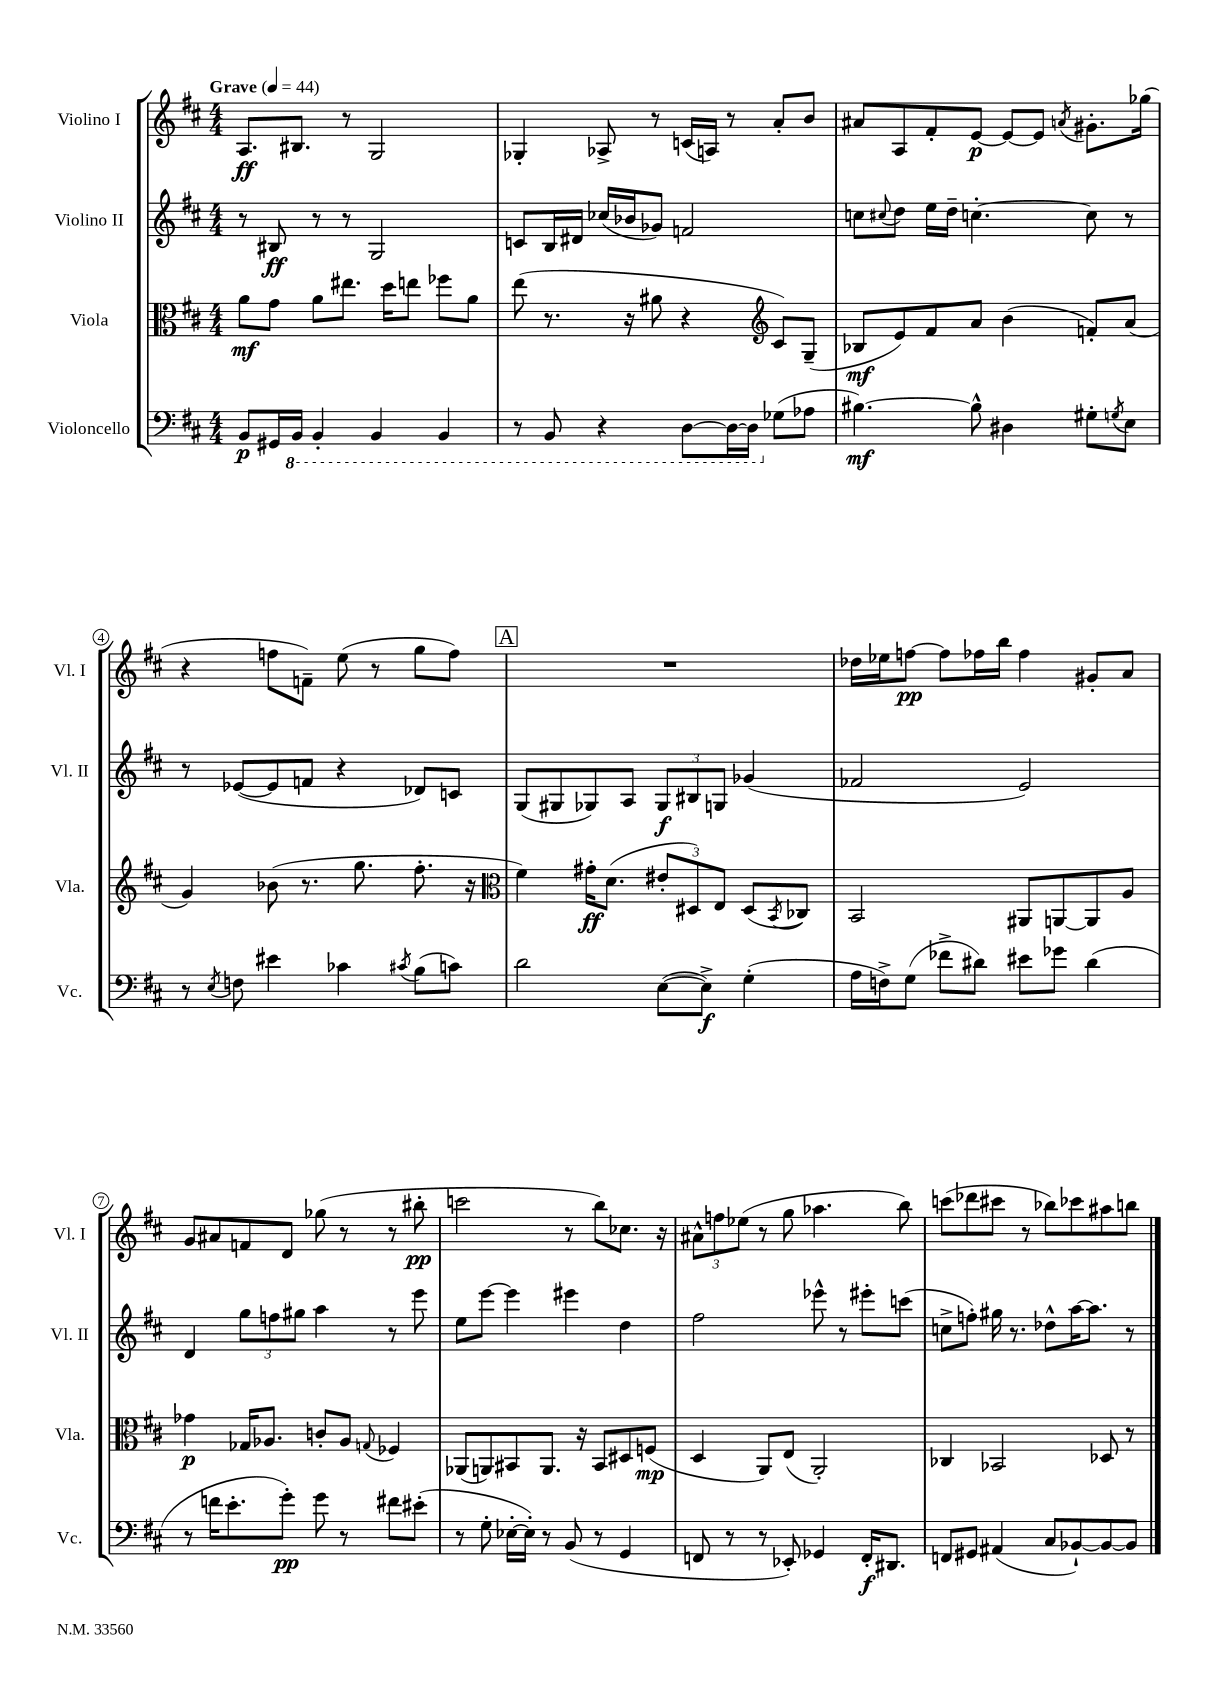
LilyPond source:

<<
\new StaffGroup <<
\new Staff = "s0" \with { instrumentName = "Violino I" shortInstrumentName = "Vl. I" } {
    \clef treble \key d \major \numericTimeSignature \time 4/4 \tempo "Grave" 4 = 44
    a8.\ff bis8. r8 g2 |
    ges4-. aes8-> r8 c'16( a16) r8 a'8-. b'8 |
    ais'8 a8 fis'8-. e'8~\p e'8~ e'8 \acciaccatura { a'8 } gis'8.-. ges''16( |
    r4 f''8 f'8--) e''8( r8 g''8 f''8) |
    \mark \markup { \box "A" } R1 |
    des''16 ees''16 f''8~\pp f''8 fes''16 b''16 fes''4 gis'8-. a'8 |
    g'8 ais'8 f'8 d'8 ges''8( r8 r8 bis''8-.\pp |
    c'''2 r8 b''8) ces''8. r16 |
    \tuplet 3/2 { ais'8-^ f''8 ees''8( } r8 g''8 aes''4. b''8) |
    c'''8( des'''8 cis'''8 r8 bes''8) ces'''8 ais''8 b''8 \bar "|." |
}
\new Staff = "s1" \with { instrumentName = "Violino II" shortInstrumentName = "Vl. II" } {
    \clef treble \key d \major \numericTimeSignature \time 4/4
    r8 bis8\ff r8 r8 g2 |
    c'8 b16 dis'16 ces''16( bes'16 ges'8) f'2 |
    c''8 \appoggiatura { cis''8 } d''8 e''16 d''16-- c''4.~-. c''8 r8 |
    r8 ees'8~( ees'8 f'8 r4 des'8) c'8 |
    \mark \markup { \box "A" } g8( gis8 ges8) a8 \tuplet 3/2 { ges8\f bis8 g8 } ges'4( |
    fes'2 e'2) |
    d'4 \tuplet 3/2 { g''8 f''8 gis''8 } a''4 r8 e'''8 |
    e''8 e'''8~ e'''4 eis'''4 d''4 |
    fis''2 ees'''8-^ r8 eis'''8-. c'''8( |
    c''8-> f''8-.) gis''16 r8. des''8-^ a''16~ a''8. r8 \bar "|." |
}
\new Staff = "s2" \with { instrumentName = "Viola" shortInstrumentName = "Vla." } {
    \clef alto \key d \major \numericTimeSignature \time 4/4
    a'8\mf g'8 a'8 eis''8. d''16 e''8 fes''8 a'8 |
    e''8( r8. r16 ais'8 r4 \clef treble cis'8) g8--( |
    bes8\mf e'8) fis'8 a'8 b'4( f'8-.) a'8( |
    g'4) bes'8( r8. g''8. fis''8.-. r16 |
    \mark \markup { \box "A" } \clef alto fis'4) gis'16-.\ff d'8.( \tuplet 3/2 { eis'8-. dis8) e8 } dis8( \acciaccatura { b,8 } ces8) |
    b,2 ais,8 a,8~ a,8 a8 |
    ges'4\p ges16 aes8. c'8-. aes8 \appoggiatura { g8 } fes4 |
    aes,8( a,8) bis,8 a,8. r16 bis,8 dis8 f8\mp( |
    d4 a,8) e8( a,2-.) |
    ces4 bes,2 des8 r8 \bar "|." |
}
\new Staff = "s3" \with { instrumentName = "Violoncello" shortInstrumentName = "Vc." } {
    \clef bass \key d \major \numericTimeSignature \time 4/4
    b,8\p gis,16 \ottava #-1 b,,16 b,,4-. b,,4 b,,4 |
    r8 b,,8 r4 d,8~ d,16~ d,16 \ottava #0 ges8( aes8 |
    bis4.~\mf) bis8-^ dis4 gis8-. \acciaccatura { g8 } e8 |
    r8 \acciaccatura { e8 } f8 eis'4 ces'4 \acciaccatura { cis'8 } b8( c'8) |
    \mark \markup { \box "A" } d'2 e8~( e8->\f) g4-.( |
    a16 f16->) g8( fes'8-> dis'8) eis'8 ges'8 dis'4( |
    r8 f'16 e'8.-. g'8-.\pp) g'8 r8 fis'8 eis'8-.( |
    r8 g8-. ees16~-. ees16-.) r8 b,8( r8 g,4 |
    f,8 r8 r8 ees,8-.) ges,4 f,16-.\f dis,8. |
    f,8 gis,8 ais,4( cis8 bes,8~-!) bes,8~ bes,8 \bar "|." |
}
>>
>>
\layout { \context { \Score \override BarNumber.stencil = #(make-stencil-circler 0.1 0.3 ly:text-interface::print) } }
